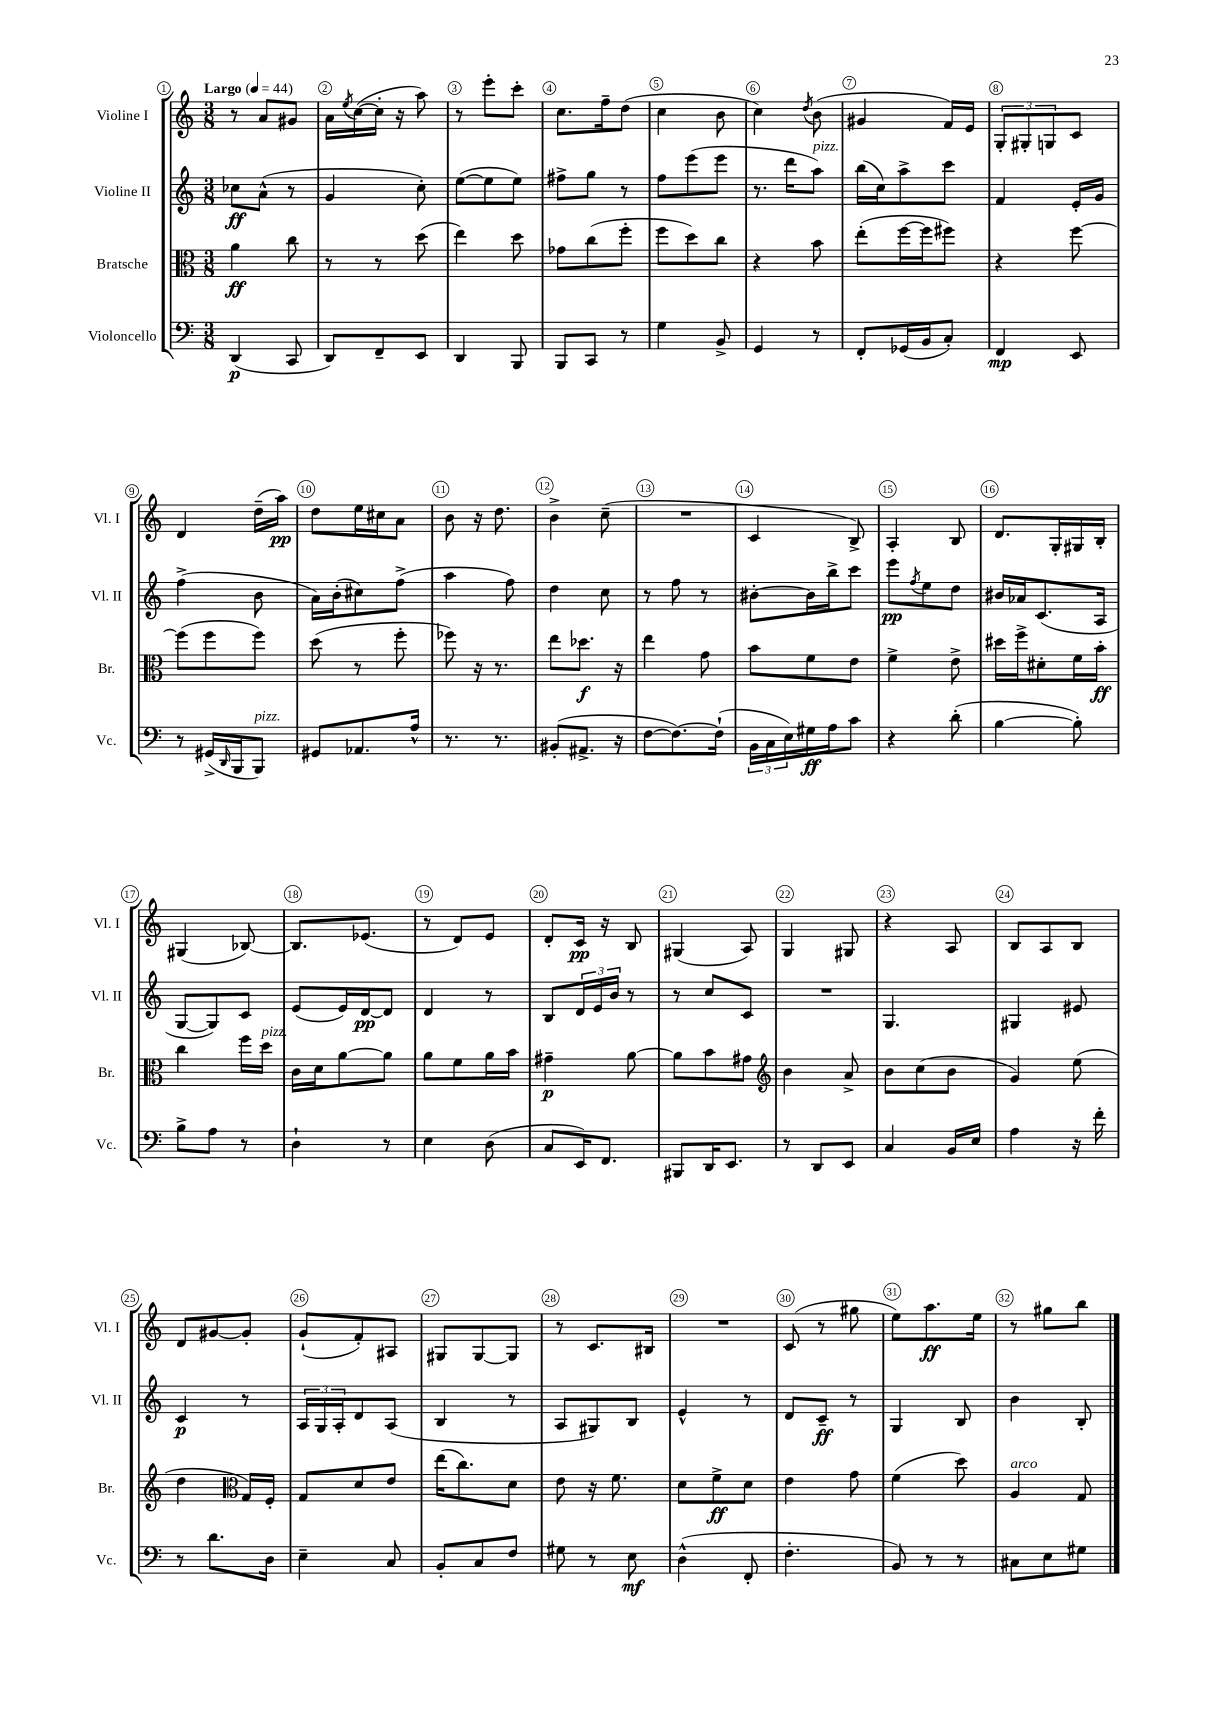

**kern	**kern	**kern	**kern
*staff4	*staff3	*staff2	*staff1
*clefF4	*clefC3	*clefG2	*clefG2
*k[]	*k[]	*k[]	*k[]
*M3/8	*M3/8	*M3/8	*M3/8
*MM44	*MM44	*MM44	*MM44
(4DD	4a	8cc-	8r
.	.	(8a^^	8a
8CC	8cc	8r	8g#
=	=	=	=
8DD)	8r	4g	16a
.	.	.	8qee
.	.	.	([16cc
8FF~	8r	.	16cc']
.	.	.	16r
8EE	(8dd	8cc')	8aa)
=	=	=	=
4DD	4ee)	([8ee	8r
.	.	8ee]	8eee'
8BBB	8dd	8ee)	8ccc'
=	=	=	=
8BBB	8g-	8ff#^	8.cc
8CC	(8cc	8gg	.
.	.	.	16ff~
8r	8ff'	8r	(8dd
=	=	=	=
4G	8ff	8ff	4cc
.	8dd)	(8eee	.
8BB^	8cc	8eee	8b
=	=	=	=
4GG	4r	8.r	4cc)
.	.	16ddd	.
.	.	.	8qdd
8r	8b	8aa)	(8b
=	=	=	=
8FF'	(8ee'	(16bb	4g#
.	.	16cc)	.
(16GG-	[16ff	8aa^	.
16BB	16ff]	.	.
8C')	8ff#)	8ccc	16f)
.	.	.	16e
=	=	=	=
4FF	4r	4f	12G'
.	.	.	12G#'
.	.	.	12G
8EE	[8ff	16e'	8c
.	.	16g	.
=	=	=	=
8r	(8ff]	(4ff^	4d
(16GG#^	8ff	.	.
16qqDD	.	.	.
16BBB	.	.	.
8BBB)	8ff)	8b	(16dd~
.	.	.	16aa)
=	=	=	=
8GG#	(8dd	16a)	8dd
.	.	(16b'	.
8.AA-	8r	8cc#)	16ee
.	.	.	16cc#
.	8ff'	(8ff^	8a
16A^^	.	.	.
=	=	=	=
8.r	8ff-)	4aa	8b
.	16r	.	16r
8.r	8.r	.	8.dd
.	.	8ff)	.
=	=	=	=
(8BB#'	8ee	4dd	4b^
8.AA#^	8.dd-	.	.
.	.	8cc	(8cc~
16r	16r	.	.
=	=	=	=
[8F	4ee	8r	4.r
8.F_)	.	8ff	.
.	8g	8r	.
(16F`]	.	.	.
=	=	=	=
24BB	8b	[8b#'	4c
24C	.	.	.
24E)	.	.	.
16G#	8f	16b#]	.
16A	.	16bb^	.
8c	8e	8ccc	8B^)
=	=	=	=
4r	4f^	8eee	4A'
.	.	8qff	.
.	.	8ee	.
(8d'	8e^	8dd	8B
=	=	=	=
[4B	16dd#	16b#	8.d
.	16ff^	16a-	.
.	8d#'	(8.c	.
.	.	.	16G'
8B'])	16f	.	16G#
.	16b'	16A	16B'
=	=	=	=
8B^	4cc	[8G	(4G#
8A	.	8G])	.
8r	16ff	8c	[8B-)
.	16dd	.	.
=	=	=	=
4D`	16c	(8e	8.B-]
.	16d	.	.
.	[8a	16e)	.
.	.	[16d	(8.e-
8r	8a]	8d]	.
=	=	=	=
4E	8a	4d	8r
.	8f	.	8d)
(8D	16a	8r	8e
.	16b	.	.
=	=	=	=
8C	4g#~	8B	8d'
16EE)	.	24d	16c
.	.	24e	.
8.FF	.	.	16r
.	.	24b	.
.	[8a	8r	8B
=	=	=	=
8BBB#	8a]	8r	(4G#
16DD	8b	8cc	.
8.EE	.	.	.
.	8g#	8c	8A)
=	=	=	=
*	*clefG2	*	*
8r	4b	4.r	4G
8DD	.	.	.
8EE	8a^	.	8G#
=	=	=	=
4C	8b	4.G	4r
.	(8cc	.	.
16BB	8b	.	8A
16E	.	.	.
=	=	=	=
4A	4g)	4G#	8B
.	.	.	8A
16r	(8ee	8e#	8B
16f'	.	.	.
=	=	=	=
8r	4dd	4c	8d
8.d	.	.	[8g#
*	*clefC3	*	*
.	16G)	8r	8g#']
16D	16F'	.	.
=	=	=	=
4E~	8G	24A	(8g`
.	.	24G	.
.	.	24A'	.
.	8d	8d	8f')
8C	8e	(8A	8A#
=	=	=	=
8BB'	(16ee	4B	8G#
.	8.cc)	.	.
8C	.	.	[8G#
8F	8d	8r	8G#]
=	=	=	=
8G#	8e	8A	8r
8r	16r	8G#)	8.c
.	8.f	.	.
8E	.	8B	.
.	.	.	16B#
=	=	=	=
(4D^^	8d	4e^^	4.r
.	8f^	.	.
8FF'	8d	8r	.
=	=	=	=
4.F'	4e	8d	(8c
.	.	8c~	8r
.	8g	8r	8gg#
=	=	=	=
8BB)	(4f	4G	8ee)
8r	.	.	8.aa
8r	8dd)	8B	.
.	.	.	16ee
=	=	=	=
8C#	4A	4b	8r
8E	.	.	8gg#
8G#	8G	8B'	8bb
==	==	==	==
*-	*-	*-	*-
